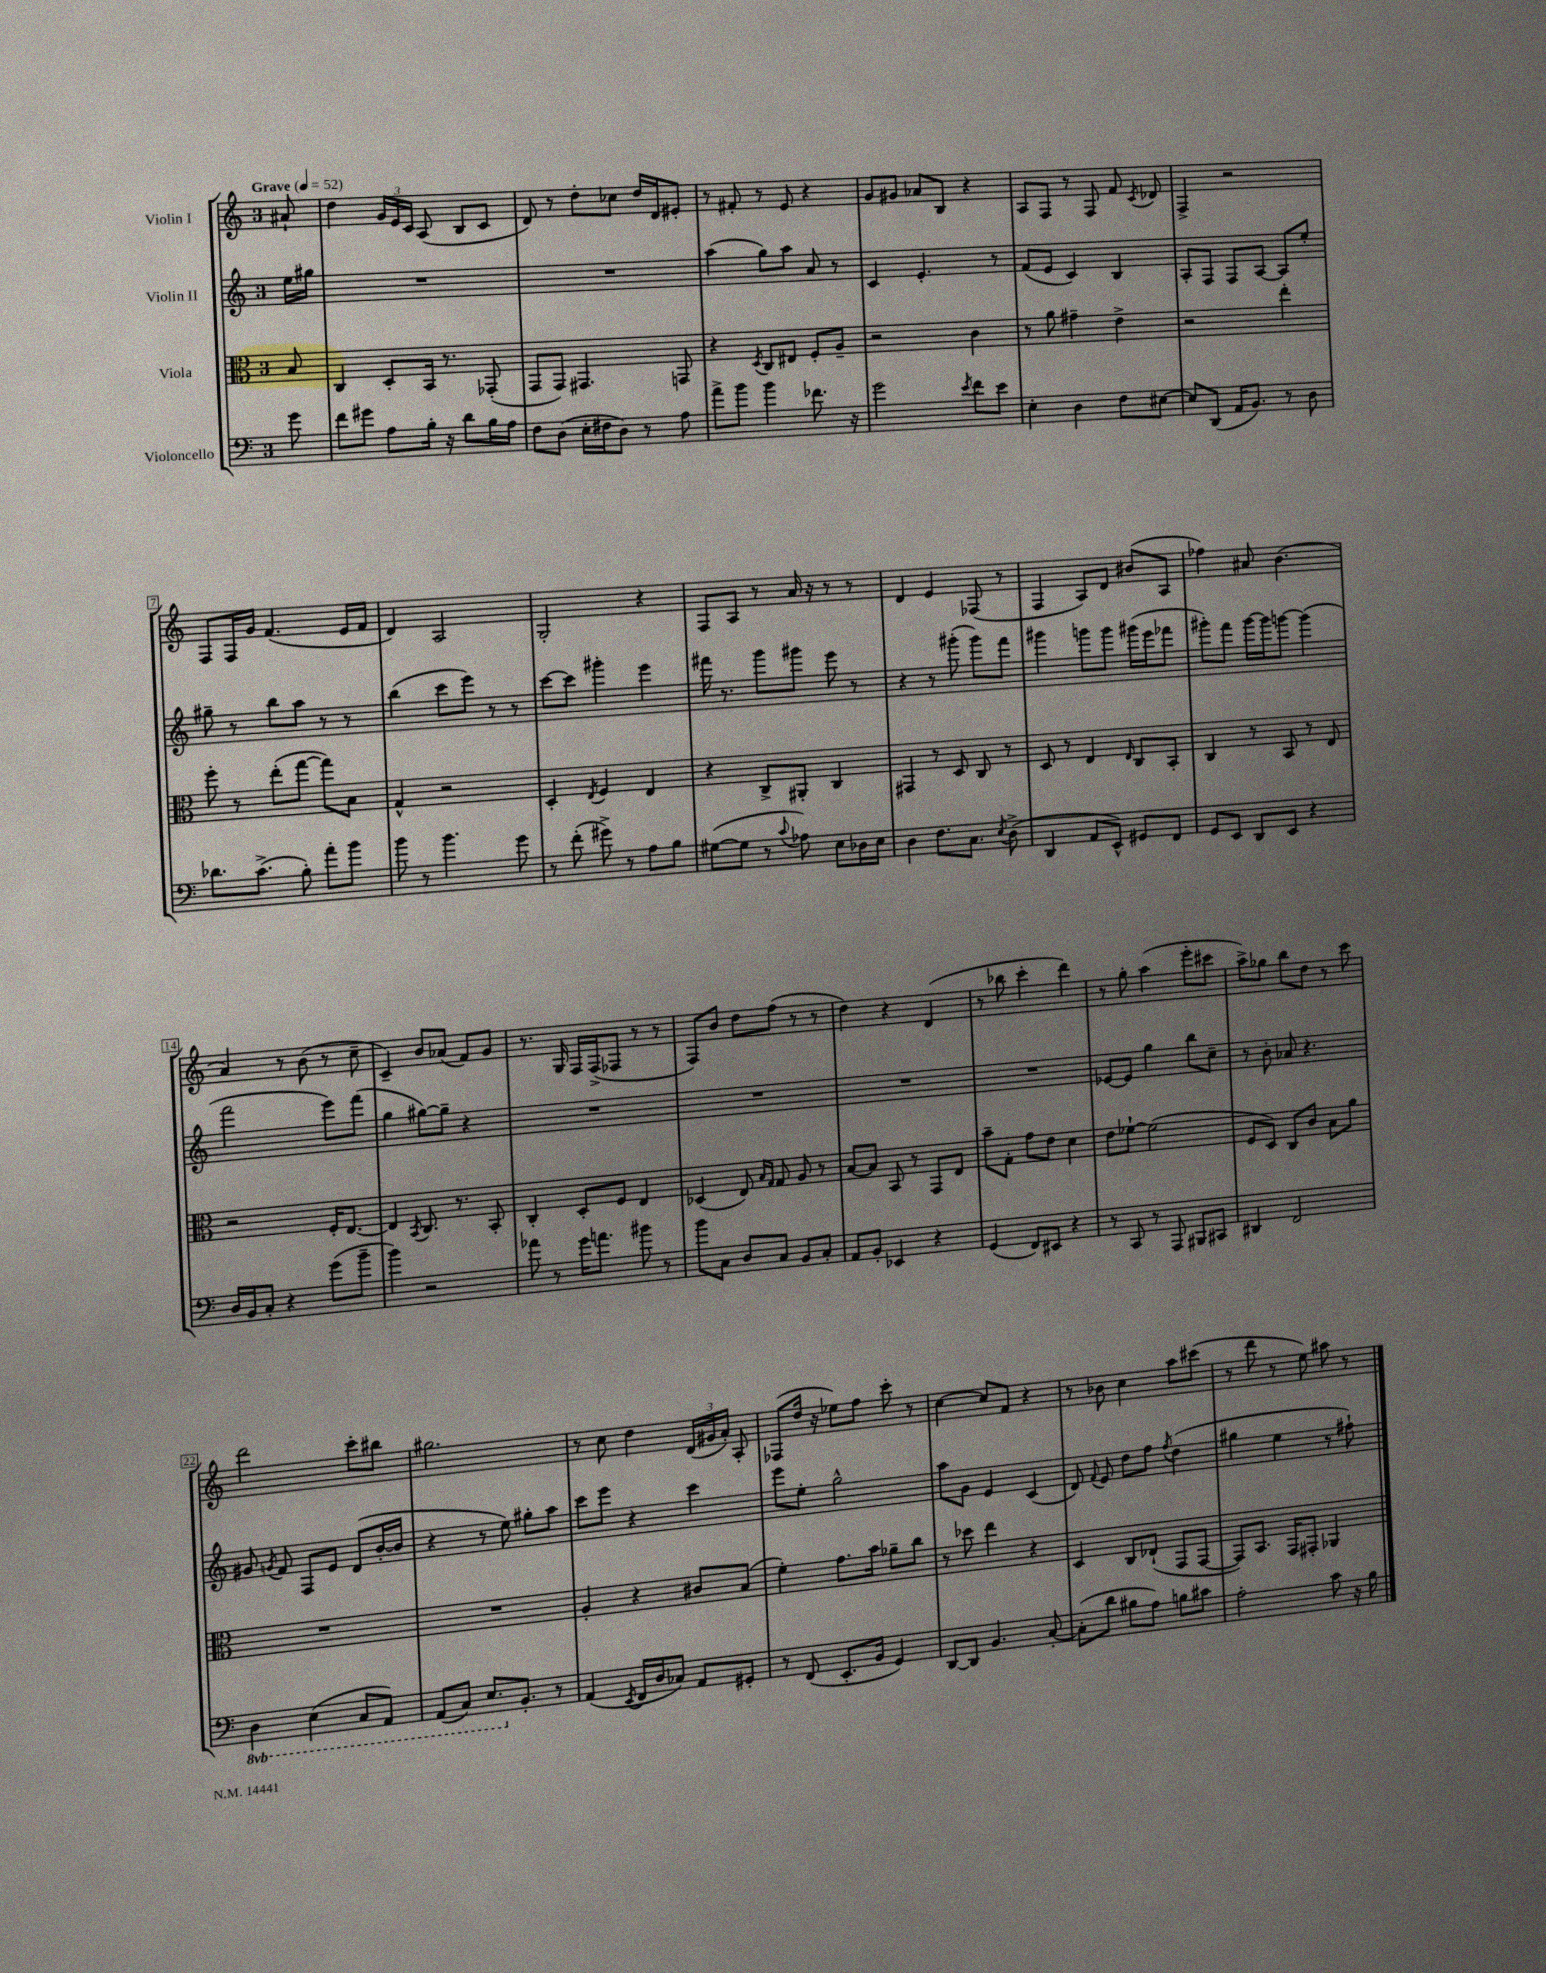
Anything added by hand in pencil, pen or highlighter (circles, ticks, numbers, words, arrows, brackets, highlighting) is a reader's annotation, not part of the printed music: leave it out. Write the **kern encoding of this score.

**kern	**kern	**kern	**kern
*part4	*part3	*part2	*part1
*staff4	*staff3	*staff2	*staff1
*I"Violoncello	*I"Viola	*I"Violin II	*I"Violin I
*clefF4	*clefC3	*clefG2	*clefG2
*k[]	*k[]	*k[]	*k[]
*M3/4	*M3/4	*M3/4	*M3/4
*MM52	*MM52	*MM52	*MM52
=	=	=	=
!	!	!	!LO:TX:a:B:t=Grave
8g\	8B/	16ee\LL	8a#X`/
.	.	16gg#X\JJ	.
=1	=1	=1	=1
8f\L	4C/	2.r	4dd\
8g#X\J	.	.	.
8A\L	8D'/L	.	24g/LL
.	.	.	24e/
.	.	.	24c/JJ
16B'\Jk	16BB/Jk	.	(8A/
16r	8.r	.	.
8d\L	.	.	8B/L
16B\L	(8GG-X'/	.	8c/J
16A\JJ	.	.	.
=2	=2	=2	=2
8F\L	8GG/L	2.r	8d/)
(8D\J	8GG/J)	.	8r
16E'\LL	4.GG#X/	.	8dd'\L
16F#X\J	.	.	.
8D\J)	.	.	8cc-X\J
8r	.	.	16dd/LL
.	.	.	16d/J
8A\	8GGn/	.	8e#X'/J
=3	=3	=3	=3
8a^\L	4r	(4aa\	8r
8b\J	.	.	8f#X'/
.	8qD/	.	.
4b\	8C/L	8gg\L)	8r
.	8E#X/J	8aa\J	8e/
8.f-X\	8F'/L	8a/	4r
.	8A~/J	8r	.
16r	.	.	.
=4	=4	=4	=4
2g\	2r	4c/	8g/L
.	.	.	8g#X/J
.	.	4.e'/	8a-X/L
.	.	.	8B/J
8qe/	.	.	.
8f\L	4c\	.	4r
8e\J	.	8r	.
=5	=5	=5	=5
4E'\	8r	(8f/L	8A/L
.	8a\	8e/J	8F/J
4D\	4g#X~\	4c/)	8r
.	.	.	8F/
8F\L	4e^\	4B/	8f/
.	.	.	8qc/
[8E#X\J	.	.	8d-X/
=6	=6	=6	=6
8E#/L]	2r	8A'/L	4F^/
(8DD/J	.	8F/J	.
16AA/KL	.	8F/L	2r
8.BB/J)	.	.	.
.	.	[8A/J	.
8r	4ee'\	8A/L]	.
8D\	.	8ee'/J	.
!!LO:LB:g=z
=7	=7	=7	=7
8.d-X\L	8ff'\	8gg#X~\	8F/L
.	8r	8r	16F/L
(8.c^\J	.	.	16g/JJ
.	(8ee'\L	8bb\L	(4.f/
8B'\)	[8gg\J	8aa\J	.
8a'\L	8gg\L])	8r	.
8b\J	8B\J	8r	16e/LL
.	.	.	16f/JJ
=8	=8	=8	=8
8b\	4G^^/	(4bb\	4d/)
8r	.	.	.
4.b\	2r	8ccc\L	2A/
.	.	8eee\J)	.
.	.	8r	.
8g\	.	8r	.
=9	=9	=9	=9
8r	4D'/	[8ccc\L	2G'/
(8f'\	.	8ccc\J]	.
.	8qE/	.	.
8g#X^\)	4F/	4ggg#X'\	.
8r	.	.	.
8A\L	4E/	4eee\	4r
8B\J	.	.	.
=10	=10	=10	=10
([8G#X\L	4r	16fff#X\	8F/L
.	.	8.r	.
8G#\J]	.	.	8A/J
8r	8C^/L	8ggg\L	8r
8qqc/	.	.	.
8A-X\)	8AA#X'/J	8ggg#X\J	16a/
.	.	.	16r
8E\L	4C/	8eee\	8r
16D-X\L	.	8r	8r
16E\JJ	.	.	.
=11	=11	=11	=11
4D\	4GG#X/	4r	4d/
8.F\L	8r	8r	4e/
.	8D/	(8ggg#X'\	.
8.C\J	.	.	.
.	8C/	8ggg#\L)	(8F-X/
8qE/	.	.	.
(8D^\	8r	8fff\J	8r
=12	=12	=12	=12
4DD/	8D/	4ggg#X\	4F/
.	8r	.	.
8AA/L	4E/	8gggn\L	8A/L)
8EE^^/J)	.	8ggg\J	8d/J
.	16qqE/	.	.
8GG#X/L	8C/L	(16ggg#X\LL	(8b#X/L
.	.	16eee\J	.
8FF/J	8BB'/J	8fff-X\J	8A/J
=13	=13	=13	=13
8GG/L	4C/	8ggg#X'\L)	4ff-X\)
8EE/J	.	8fff\J	.
8DD/L	8r	[16ggg#\LL	8a#X/
.	.	16ggg#\J]	.
8EE/J	8BB/	[8gggn\J	(4.b\
4r	8r	(4ggg\]	.
.	8E/	.	.
!!LO:LB:g=z
=14	=14	=14	=14
16D/LL	2r	2fff\	4a/)
16BB/J	.	.	.
8C'/J	.	.	.
4r	.	.	8r
.	.	.	(8b\
(8g\L	16F'/KL	8eee\L)	8r
.	[8.E/J	.	.
8b~\J	.	(8fff\J	8cc~\
=15	=15	=15	=15
4b\)	4E/]	4gg\	4c~/)
.	8qBB/	.	.
2r	8.C/	[8gg#X\L)	8b/L
.	.	8gg#~\J]	(8a-X/J
.	8.r	.	.
.	.	4r	8f/L)
.	8BB'/	.	8g/J
=16	=16	=16	=16
8a-X\	4C'/	2.r	8.r
8r	.	.	.
.	.	.	16G/
16g\KL	8D'/L	.	16F/LL
8.an\J	.	.	(16F^/J
.	8F/J	.	8F-X/J
8b#X\	4E/	.	8r
8r	.	.	8r
=17	=17	=17	=17
8b\L	(4D-X/	2.r	8F/L)
8C\J	.	.	8b/J
8D/L	8E/)	.	8dd\L
.	16qqB/LL	.	.
.	16qqG/JJ	.	.
8C/J	8G/	.	(8ff\J
8BB/L	8A/	.	8r
8C'/J	8r	.	8r
=18	=18	=18	=18
8AA/L	[8B/L	2.r	4dd\)
8BB'/J	8B/J]	.	.
4EE-X/	8BB/	.	4r
.	8r	.	.
4r	8GG/L	.	(4d/
.	8E/J	.	.
=19	=19	=19	=19
(4GG/	8b~\L	2.r	8r
.	8G'\J	.	8bb-X\
8FF/L)	8g\L	.	4ccc'\
8EE#X/J	8e\J	.	.
4r	4d\	.	4ddd\)
=20	=20	=20	=20
8r	8e\L	[8e-X/L	8r
8CC/	[8f-X`\J	8e-/J]	8gg'\
8r	(2f-\]	4gg\	(4aa\
8AAA/	.	.	.
8BBB#X/L	.	8bb\L	8eee'\L
8CC#X/J	.	8cc~\J	8ccc#X\J
=21	=21	=21	=21
4DD#X/	8F/L	8r	8aa^\L)
.	8D/J)	8b'\	8gg-X\J
2FF/	8C/L	8a-X/	8bb\L
.	8c/J	4.r	8dd\J
.	8B\L	.	8r
.	8a\J	.	8ccc\
!!LO:LB:g=z
=22	=22	=22	=22
*8ba	*	*	*
4DD\	2.r	8g#X/	2ddd\
.	.	8qgn/	.
.	.	8f/	.
(4EE\	.	8F/L	.
.	.	8e/J	.
8CC/L	.	(8d/L	8ccc'\L
8AAA/J)	.	[16b'/L	8bb#X\J
.	.	16b/JJ]	.
=23	=23	=23	=23
(8AAA/L	2.r	4r	2.gg#X\
8CC/J)	.	.	.
8.EE/L	.	8r	.
.	.	8ee\)	.
*X8ba	*	*	*
8.BB'/J	.	.	.
.	.	8gg#X'\L	.
8r	.	8aa\J	.
=24	=24	=24	=24
(4AA/	4A'/	8ccc\L	8r
.	.	8eee\J	8cc\
8qEE/	.	.	.
16FF/LL	4r	4r	4dd\
16D/J	.	.	.
8C-X/J)	.	.	.
8AA/L	8c#X/L	4ccc\	(24d/LL
.	.	.	24g#X/
.	.	.	24a'/JJ)
8GG#X'/J	(8B/J	.	8A'/
=25	=25	=25	=25
8r	4f'\)	8eee\L	(8F-X/L
(8FF/	.	8ee'\J	16dd/Jk
.	.	.	16r
8.EE'/L	8.g\L	2gg^^\	8ee-X\L)
.	.	.	8ff\J
16BB/Jk	16b\Jk	.	.
4GG/)	8a-X~\L	.	8ccc'\
.	8cc\J	.	8r
=26	=26	=26	=26
[8DD/L	8r	8aa\L	[4cc\
8DD/J]	8dd-X\	8g\J	.
4.BB/	4ee\	4e/	8cc/L]
.	.	.	8f/J
.	4r	(4c/	4r
[8C'/	.	.	.
=27	=27	=27	=27
(8C'\L]	4D/	8d/)	8r
.	.	8qqf/	.
8d\J	.	8e/	8b-X\
8B#X\L	8C/L	8dd\L	4cc\
8A\J)	(8E-X`/J	8ff\J	.
.	.	8qff/	.
8Bn\L	8GG/L	(4dd\	8aa\L
8c#X\J	[8GG/J	.	(8ccc#X\J
=28	=28	=28	=28
2A'\	8GG/L])	4gg#X\	8r
.	8.BB/J	.	8ddd\
.	.	4ee\	8r
.	16GG/KL	.	.
.	8GG#X'/J	.	8ee\)
8c\	4AA-X/	8r	8aa#X\
16r	.	8ff#X`\)	8r
16B\	.	.	.
==	==	==	==
*-	*-	*-	*-
